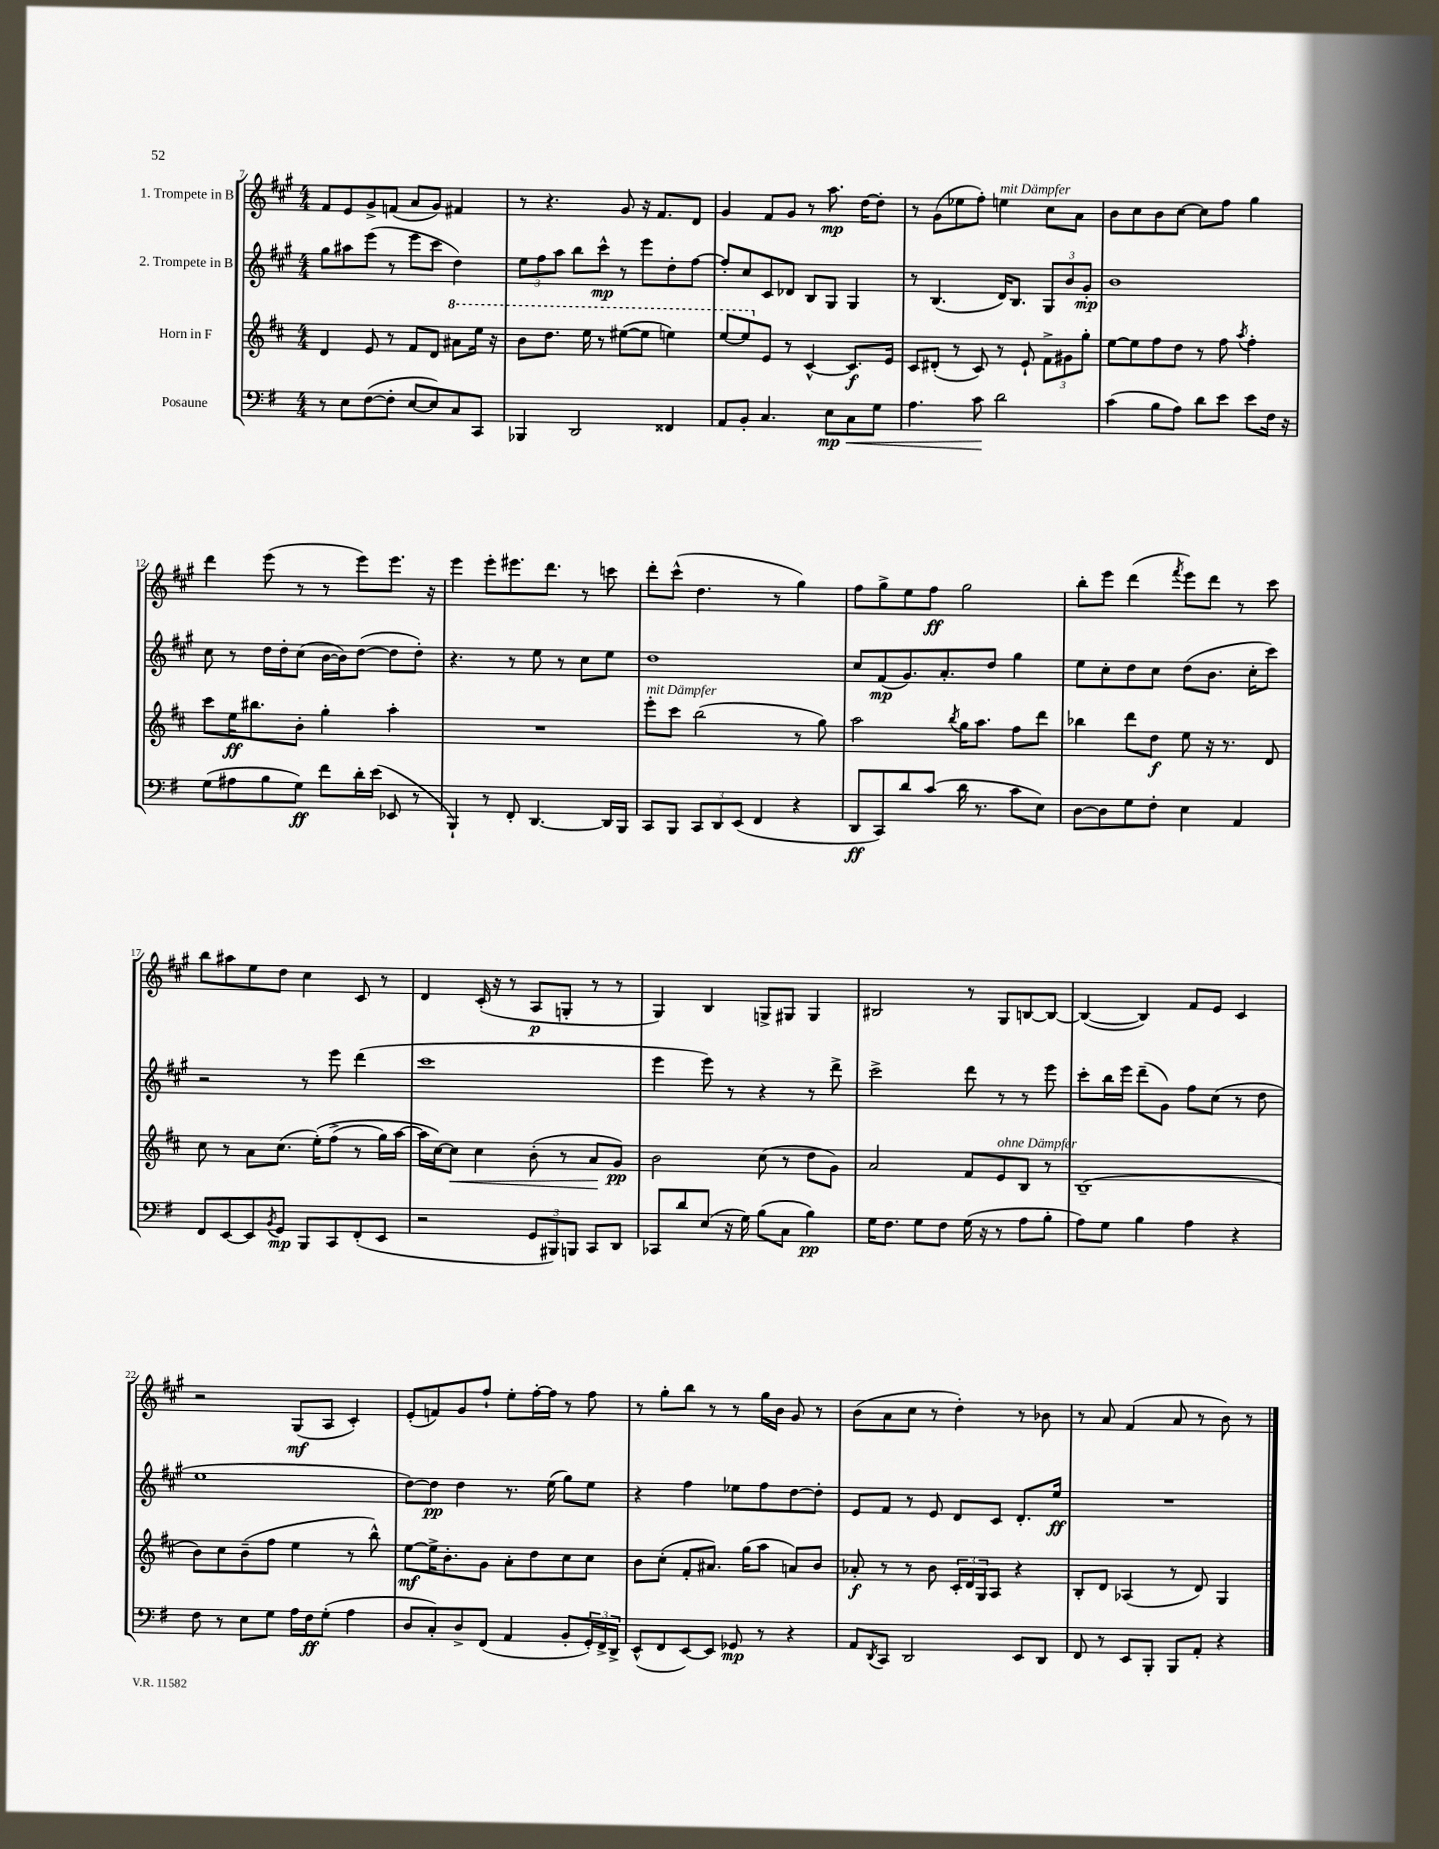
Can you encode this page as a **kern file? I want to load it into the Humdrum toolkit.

**kern	**kern	**kern	**kern
*staff4	*staff3	*staff2	*staff1
*clefF4	*clefG2	*clefG2	*clefG2
*k[f#]	*k[f#c#]	*k[f#c#g#]	*k[f#c#g#]
*M4/4	*M4/4	*M4/4	*M4/4
8r	4d	8gg#	8f#
8E	.	8aa#	8e
([8F#	8e	(8eee	8g#^
8F#']	8r	8r	(8f
[8E	8f#	8eee	8a
8E])	8d	8ccc#	8g#)
8C	8aa#	4dd)	4f#
8CC	16eee	.	.
.	16r	.	.
=	=	=	=
4BBB-	8bb	12ee	8r
.	.	12ff#	.
.	8.ddd	.	4.r
.	.	12aa	.
2DD	.	8bb	.
.	16eee	.	.
.	8r	8ccc#^^	.
.	([8eee#	8r	8g#
.	8eee#]	8eee	16r
.	.	.	8.f#
4FF##	4eee)	8dd'	.
.	.	[8ff#	8d
=	=	=	=
8AA	[8eee	8ff#']	4g#
8BB'	8eee]	8cc#	.
4.C	8e	8c#	8f#
.	8r	8d-	8g#
.	[4c#^^	8B	8r
8E	.	8G#	8.aa
8C	8.c#]	4G#	.
.	.	.	[16dd
8G	.	.	8dd']
.	16e	.	.
=	=	=	=
4.A	8c#	8r	8r
.	(8d#'	(4.B	(8g#
.	8r	.	8ee-
8c	8c#)	.	8ff#')
2d	8r	16d)	4ee
.	.	8.B	.
.	8e`	.	.
.	12f#^	12G#	8cc#
.	12g#	12b	.
.	.	.	8a
.	12gg'	12g#'	.
=	=	=	=
(4c	[8ee	1b	8b
.	8ee]	.	8cc#
8B	8ff#	.	8b
8A)	8dd	.	[8cc#
8d	8r	.	8cc#]
8e	8ff#	.	8ff#
.	8qaa	.	.
8e	4ff#'	.	4gg#
16F#	.	.	.
16r	.	.	.
=	=	=	=
(8G	8ccc#	8cc#	4ddd
8A#	16ee	8r	.
.	8.bb#	.	.
8B	.	16dd	(8eee
.	.	16dd'	.
8G)	8b'	(8cc#	8r
8f#	4gg'	[16b	8r
.	.	16b])	.
16d'	.	([8dd	8eee)
(16e	.	.	.
8EE-	4aa'	8dd]	8.eee
8r	.	8dd')	.
.	.	.	16r
=	=	=	=
4BBB`)	1r	4.r	4eee
8r	.	.	8eee'
8FF#'	.	8r	8.eee#
[4.DD	.	8ee	.
.	.	.	8.ddd
.	.	8r	.
.	.	8cc#	8r
16DD]	.	8ee	8ccc
16BBB	.	.	.
=	=	=	=
8CC	8eee'	1dd	8ddd'
8BBB	8ccc#	.	(8ccc#^^
12CC	(2bb	.	4.dd
12DD	.	.	.
(12EE	.	.	.
4FF#	.	.	.
.	.	.	8r
4r	8r	.	4gg#)
.	8gg)	.	.
=	=	=	=
8DD	2aa	8cc#	8ff#
8CC)	.	(8f#	8gg#^
8d	.	8.g#)	8ee
(8c	.	.	8ff#
.	.	8.a'	.
.	8qbb	.	.
16d	16gg	.	2gg#
8.r	8.aa	.	.
.	.	8dd	.
8c	8ff#	4gg#	.
8E)	8ddd	.	.
=	=	=	=
[8D	4bb-	8ee	8bb'
8D]	.	8cc#'	8eee
8G	8ddd	8dd	(4ddd
8F#'	8dd	8cc#	.
.	.	.	8qfff#
4E	8ee	(8dd	8eee)
.	16r	8.b	8ddd
.	8.r	.	.
4AA	.	.	8r
.	.	16cc#'	.
.	8d	8ccc#)	8ccc#
=	=	=	=
8FF#	8cc#	2r	8bb
[8EE	8r	.	8aa#
8EE]	8a	.	8ee
8qBB	.	.	.
8GG	(8.cc#	.	8dd
8BBB	.	8r	4cc#
.	&(16ee')	.	.
8CC	(8ff#^	8eee	.
(8FF#'	8r	(4ddd	8c#
8EE	16gg)	.	8r
.	[16aa	.	.
=	=	=	=
2r	16aa]	1ccc#	4d
.	[16cc#&)	.	.
.	8cc#]	.	.
.	4cc#	.	(16c#'
.	.	.	16r
.	.	.	8r
12GG	(8b'	.	8A
12BBB#)	.	.	.
.	8r	.	8G'
12BBB	.	.	.
8CC	8a	.	8r
8DD	8g)	.	8r
=	=	=	=
8CC-	2b	4eee	4G#)
8d	.	.	.
(8E	.	8eee)	4B
16r	.	8r	.
16G)	.	.	.
(8B	(8cc#	4r	8G^
8C	8r	.	8G#
4B)	8dd	8r	4G#
.	8g)	8ddd^	.
=	=	=	=
16G	2a	2ccc#^	2B#
8.F#	.	.	.
8G	.	.	.
8F#	.	.	.
(16G	8f#	8ddd	8r
16r	.	.	.
8r	8e	8r	8G#
8A	8B	8r	[8B
8B'	8r	8eee	8B_
=	=	=	=
8A)	(1B~	8ccc#'	(4B_
8G	.	16bb	.
.	.	16eee	.
4B	.	(8ddd~	4B])
.	.	8g#)	.
4A	.	8ff#	8f#
.	.	(8cc#	8e
4r	.	8r	4c#
.	.	8dd	.
=	=	=	=
8F#	8b)	1ee	2r
8r	8cc#	.	.
8E	(8b~	.	.
8G	8ff#	.	.
16A	4ee	.	(8G#
16F#	.	.	.
(8G'	.	.	8A
4A	8r	.	4c#')
.	8bb^^)	.	.
=	=	=	=
8D	[8ee	[8dd)	(8e'
8C')	16ee^]	8dd]	8f)
.	8.b'	.	.
8D^	.	4dd	8g#
(8FF#	8g	.	8ff#`
4AA	8a'	8.r	8ee'
.	8dd	.	[16ff#'
.	.	(16ee	16ff#]
8BB'	8cc#	8gg#)	8r
24GG')	8cc#	8ee	8ff#
24FF#^	.	.	.
24DD^	.	.	.
=	=	=	=
(8EE^^	8b	4r	8r
8FF#	(8cc#'	.	8gg#'
[8EE)	8f#'	4ff#	8bb
8EE]	8.a#)	.	8r
8GG-	.	8ee-	8r
.	(16gg	.	.
8r	8aa	8ff#	16gg#
.	.	.	16b
4r	8a)	[8dd	8g#
.	8b	8dd']	8r
=	=	=	=
8AA	8a-'	8e	(8b
8qDD	.	.	.
8CC	8r	8f#	8a
2DD	8r	8r	8cc#
.	8b	8e	8r
.	24c#'	8d	4dd')
.	24d	.	.
.	24G	.	.
.	8A	8c#	.
8EE	4r	8.d'	8r
8DD	.	.	8b-
.	.	16ee	.
=	=	=	=
8FF#	8B'	1r	8r
8r	8d	.	8a
8EE	(4A-	.	(4f#
8BBB'	.	.	.
8BBB	8r	.	8a
8AA'	8d)	.	8r
4r	4G	.	8b)
.	.	.	8r
==	==	==	==
*-	*-	*-	*-
